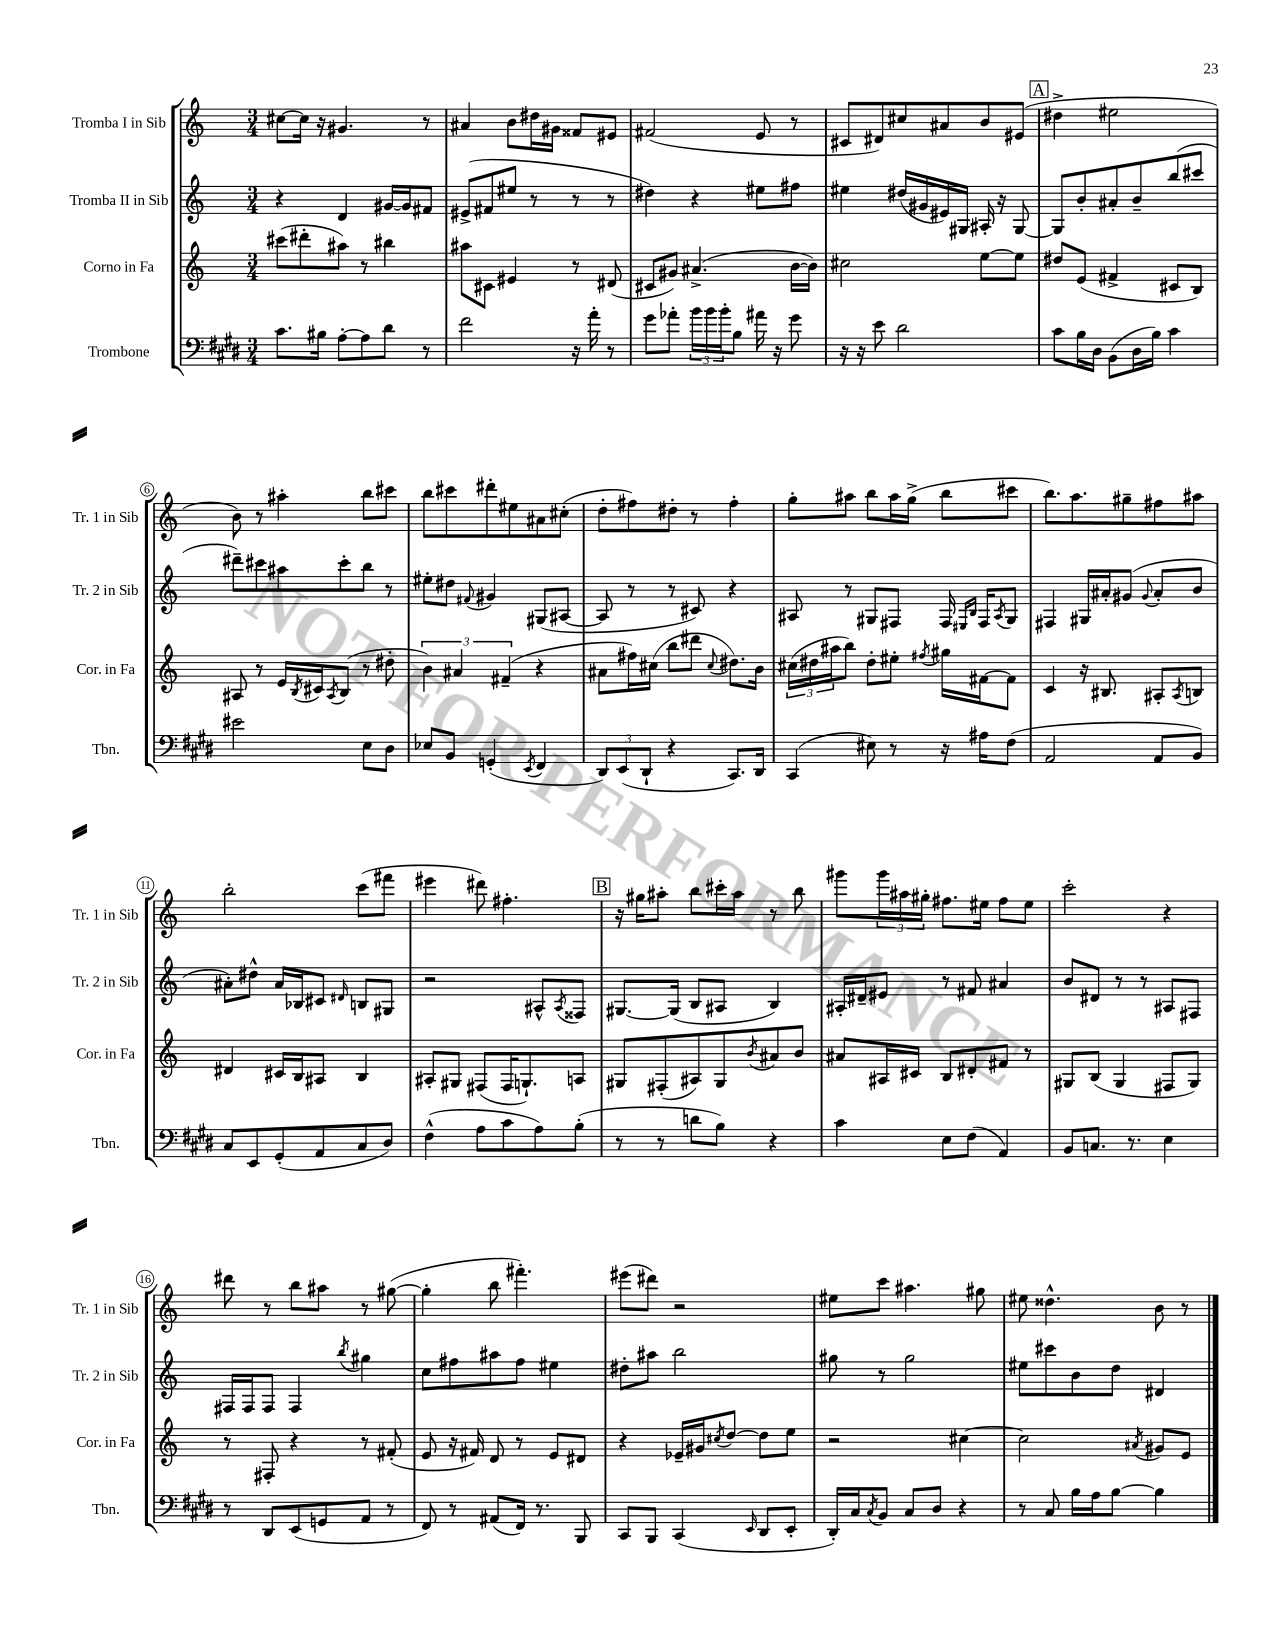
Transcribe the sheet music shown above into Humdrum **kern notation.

**kern	**kern	**kern	**kern
*staff4	*staff3	*staff2	*staff1
*clefF4	*clefG2	*clefG2	*clefG2
*k[f#c#g#d#]	*k[]	*k[]	*k[]
*M3/4	*M3/4	*M3/4	*M3/4
8.c#\L	(8ccc#\L	4r	[8cc#\L
.	8ddd#'\	.	16cc#\]Jk
16B#\Jk	.	.	16r
[8A'\L	8aa#\J)	4d/	4.g#/
8A\]	8r	.	.
8d#\J	4bb#\	[16g#/LL	.
.	.	16g#/]J	.
8r	.	8f#/J	8r
=	=	=	=
2f#\	8aa#\L	(8e#^/L	4a#/
.	8c#\J	8f#/	.
.	4e#/	8ee#/J	8b\L
.	.	8r	16dd#\L
.	.	.	16g#\JJ
16r	8r	8r	8f##/L
16a'\	.	.	.
8r	(8d#/	8r	8e#/J
=	=	=	=
8g#\L	8c#/L	4dd#\)	(2f#/
8a-'\J	8g#/J)	.	.
24b\LL	(4.a#^/	4r	.
24b\	.	.	.
24b'\J	.	.	.
8B\J	.	.	.
16a#\	.	8ee#\L	8e/
16r	.	.	.
8g#\	[16b\LL	8ff#\J	8r
.	16b\]JJ)	.	.
=	=	=	=
16r	2cc#\	4ee#\	8c#/L
16r	.	.	.
8e\	.	.	8d#/)
2d#\	.	(16dd#/LL	8cc#/
.	.	16g#/	.
.	.	16e#/)	8a#/
.	.	16G#/JJ	.
.	[8ee\L	16A#'/	8b/
.	.	16r	.
.	8ee\]J	[8G#/	(8e#/J
=	=	=	=
8c#\L	8dd#/L	8G#/]L	4dd#^\
16B\L	(8e/J	8b'/	.
16D#\JJ	.	.	.
(8BB\L	4f#^/	8a#'/	2ee#\
16D#\L	.	8b~/	.
16B\JJ)	.	.	.
4c#\	8c#/L	(8bb/	.
.	8B/J)	8ccc#/J	.
=	=	=	=
2e#\	8A#/	8ddd#~\L)	8b\)
.	8r	8ccc#\	8r
.	16e/LL	8aa#\	4aa#'\
.	8qB/	.	.
.	16c#/J	.	.
.	8qA#/	.	.
.	(8B/J	8ccc#'\	.
8E\L	8r	8bb\J	8bb\L
8D#\J	8dd#'\	8r	8ccc#\J
=	=	=	=
8E-/L	6b\)	8ee#'\L	8bb\L
8BB/J	.	8dd#\J	8ccc#\
.	6a#/	.	.
.	.	8qqf#/	.
(4GG'/	.	4g#/	8ddd#'\
.	(6f#~/	.	.
.	.	.	8ee#\
8qEE/	.	.	.
4FF#/	4r	(8G#/L	8a#\
.	.	[8A#/J	(8cc#'\J
=	=	=	=
12DD#/L)	8a#\L	8A#/]	8dd'\L
(12EE/	.	.	.
.	16ff#\L)	8r	8ff#\)
12DD#`/J	.	.	.
.	(16cc#\JJ	.	.
4r	8bb\L	8r	8dd#'\J
.	8ddd#\J	8c#/)	8r
.	8qqcc#/	.	.
8.CC#/L)	8.dd#\L)	4r	4ff#'\
16DD#/Jk	16b\Jk	.	.
=	=	=	=
(4CC#/	(24cc#\LL	8A#/	8gg'\L
.	24dd#\	.	.
.	24aa#\J	.	.
.	8bb\J)	8r	8aa#\J
8E#\)	8dd#'\L	8G#/L	8bb\L
8r	8ee#'\J	8F#/J	16aa#\L
.	.	.	(16gg^\JJ
.	8qff#/	.	.
16r	16gg#\LL	16F#/	8bb\L
.	.	16qqE#/LL	.
.	.	16qqB/JJ	.
16A#\LK	[16f#\J	16F#/LK	.
.	.	8qA#/	.
(8F#\J	8f#\]J	8G#/J	8ccc#\J
=	=	=	=
2AA/	4c/	4F#/	8.bb\L)
.	.	.	8.aa\
.	16r	16G#/LL	.
.	8.B#/	16a#'/J	.
.	.	(8g#/J	8gg#~\
.	.	8qqg#/	.
8AA/L	8A#'/L	8a#'/L	8ff#\
.	8qA#/	.	.
8BB/J)	8B/J	8b/J	8aa#\J
=	=	=	=
8C#/L	4d#/	8a#'\L)	2bb'\
8EE/	.	8dd#^^\J	.
(8GG#'/	16c#/LL	16a#/LL	.
.	16B/J	16B-/J	.
8AA/	8A#/J	8c#/J	.
.	.	16qqd#/	.
8C#/	4B/	8B/L	(8ccc\L
8D#/J)	.	8G#/J	8fff#\J
=	=	=	=
(4F#^^\	8A#'/L	2r	4eee#\
.	8G#/J	.	.
8A\L	(8F#/L	.	8ddd#\)
8c#\	16F#/K	.	4.ff#'\
.	8.G`/)	.	.
8A\)	.	8A#^^/L	.
.	.	8qA#/	.
(8B'\J	8A/J	8F##/J	.
=	=	=	=
8r	8G#/L	[8.G#/L	16r
.	.	.	16gg#\LK
8r	(8F#'/	.	8aa#'\J
.	.	(16G#/]Jk	.
8d\L	8A#/)	8B/L	8bb\L
8B\J)	8G#/	8A#/J	16ccc#'\L
.	.	.	16aa#\JJ
.	8qb/	.	.
4r	8a#/	4B/)	8r
.	8b/J	.	8bb\
=	=	=	=
4c#\	8a#/L	16A#'/LL	8ggg#\L
.	.	16d#~/J	.
.	16A#/L	8e#/J	24ggg#\L
.	.	.	24aa#\
.	16c#/JJ	.	.
.	.	.	24gg#'\JJ
8E\L	8B/L	8r	8.ff#\L
(8F#\J	8d#'/	8f#/	.
.	.	.	16ee#\Jk
4AA/)	8f#/J	4a#/	8ff#\L
.	8r	.	8ee#\J
=	=	=	=
8BB/L	8G#/L	8b/L	2ccc'\
8.C/J	(8B/J	8d#/J	.
.	4G#/	8r	.
8.r	.	.	.
.	.	8r	.
4E\	8F#/L	8A#/L	4r
.	8G#/J)	8F#/J	.
=	=	=	=
8r	8r	16F#/LL	8ddd#\
.	.	16F#/J	.
8DD#/L	8F#'/	8F#/J	8r
(8EE/	4r	4F#/	8bb\L
8GG/	.	.	8aa#\J
.	.	8qbb/	.
8AA/J	8r	4gg#\	8r
8r	(8f#'/	.	([8gg#\
=	=	=	=
8FF#/)	8e/	8cc\L	4gg#'\]
8r	16r	8ff#\	.
.	16f#/)	.	.
(8AA#/L	8d/	8aa#\	8bb\
16FF#/Jk)	8r	8ff#\J	4.fff#'\)
8.r	.	.	.
.	8e/L	4ee#\	.
8BBB/	8d#/J	.	.
=	=	=	=
8CC#/L	4r	8dd#'\L	(8eee#\L
8BBB/J	.	8aa#\J	8ddd#\J)
(4CC#/	16e-~/LL	2bb\	2r
.	16g#/J	.	.
.	8qcc#/	.	.
.	[8dd/J	.	.
16qqEE/	.	.	.
8DD#/L	8dd\]L	.	.
8EE'/J	8ee\J	.	.
=	=	=	=
16DD#'/LL)	2r	8gg#\	8ee#\L
16C#/J	.	.	.
8qC#/	.	.	.
8BB/J	.	8r	8ccc\J
8C#/L	.	2gg#\	4.aa#\
8D#/J	.	.	.
4r	[4cc#\	.	.
.	.	.	8gg#\
=	=	=	=
8r	2cc#\]	8ee#\L	8ee#\
8C#/	.	8ccc#\	4.dd##^^\
16B\LL	.	8b\	.
16A\J	.	.	.
[8B\J	.	8dd\J	.
.	8qa#/	.	.
4B\]	8g#/L	4d#/	8b\
.	8e/J	.	8r
==	==	==	==
*-	*-	*-	*-
